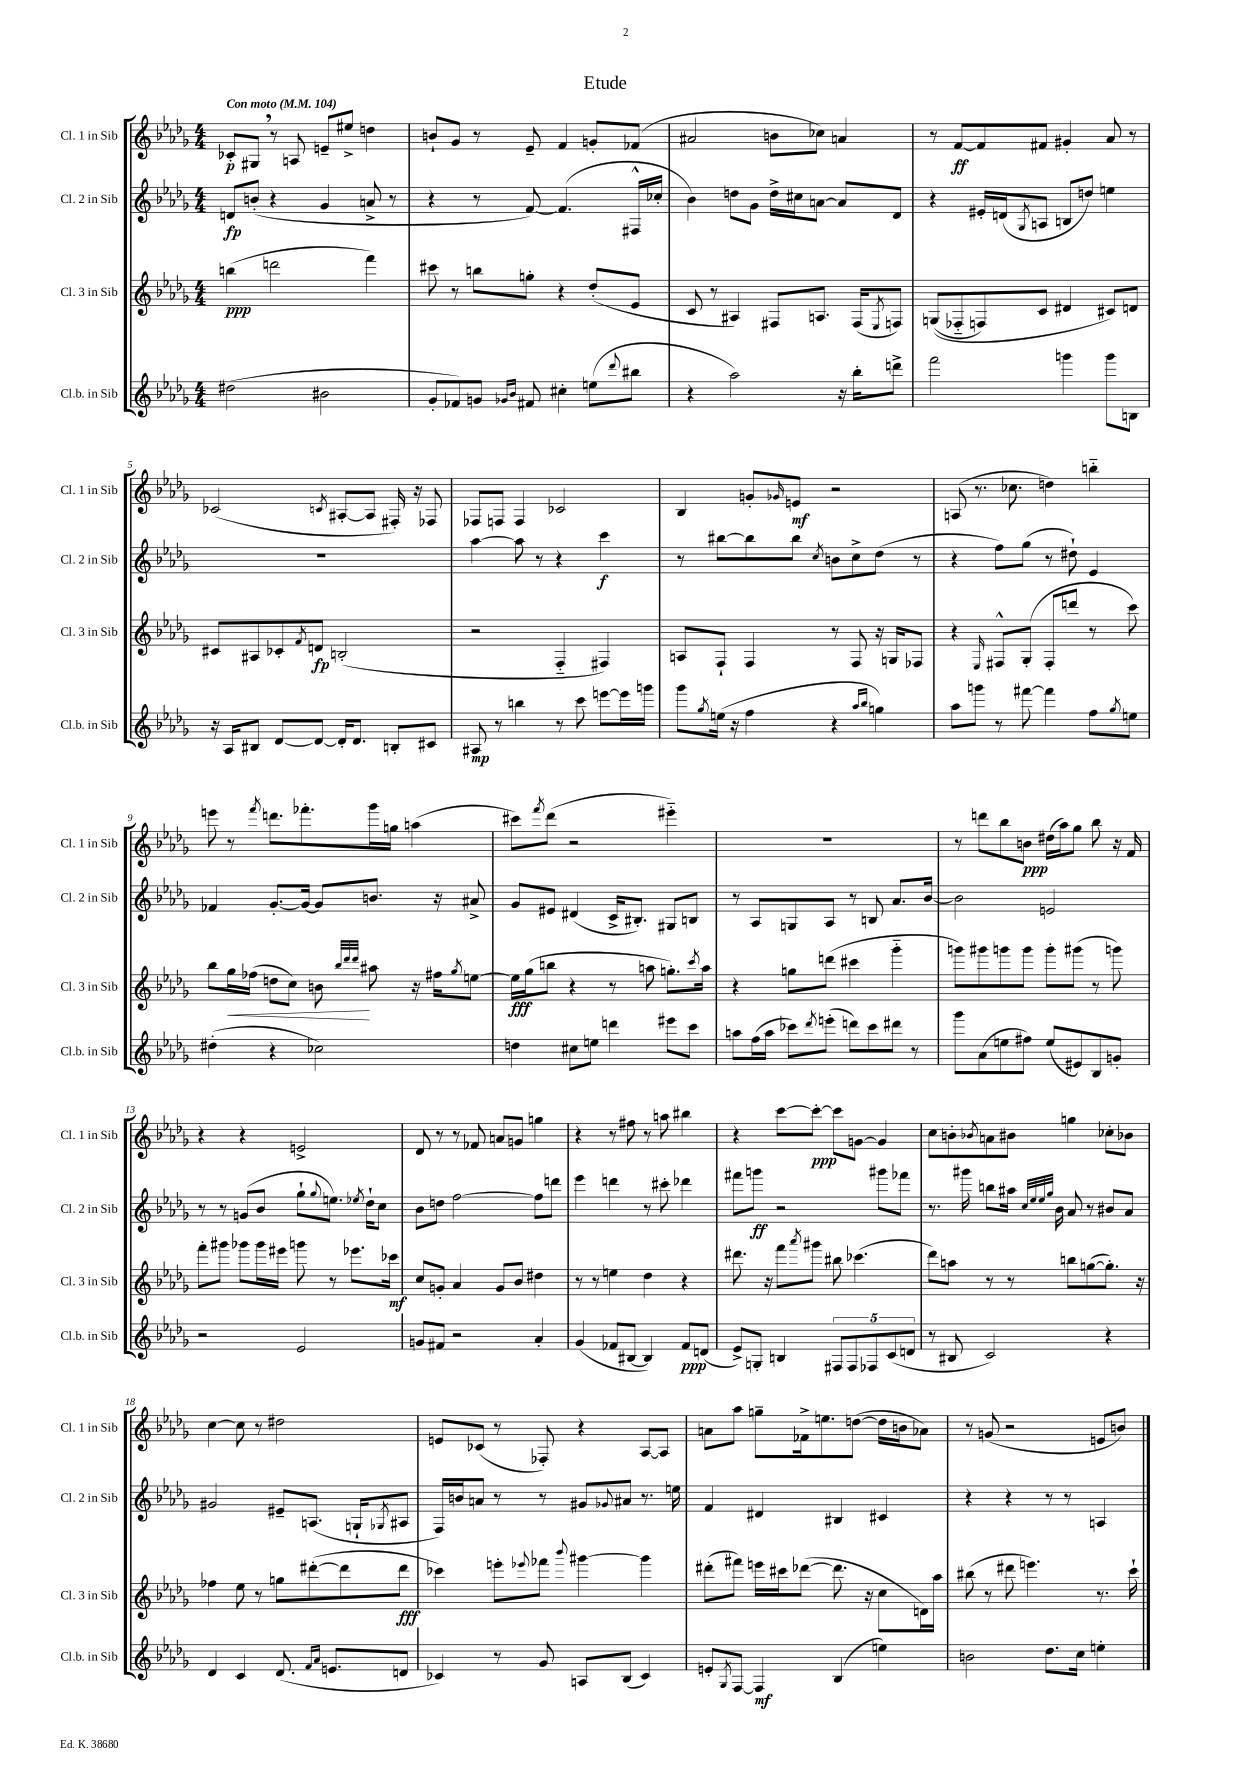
\header { title = "Etude" }
<<
\new StaffGroup <<
\new Staff = "s0" \with { instrumentName = "Cl. 1 in Sib" shortInstrumentName = "Cl. 1 in Sib" } {
    \clef treble \key des \major \numericTimeSignature \time 4/4 \tempo "Con moto" 4 = 104
    ces'8-.\p gis8 \breathe r8 a8 e'8-- eis''8-> d''4 |
    b'8-! ges'8 r8 ees'8-- f'4 g'8-. fes'8( |
    ais'2 b'8 ces''8) a'4 |
    r8 f'8~\ff f'8 fis'8 gis'4-. aes'8 r8 |
    ces'2( \acciaccatura { c'8 } ais8~-. ais8 fis16-.) r16 fes8 |
    fes8 f8 f4 ces'2 |
    bes4 g'8-. \grace { ges'16 } e'8\mf r2 |
    a8( r8. ces''8. d''4) b''4-_ |
    e'''8 r8 \acciaccatura { f'''8 } d'''8. fes'''8.-. ges'''16 g''16 a''4( |
    cis'''8) \acciaccatura { f'''8 } des'''8( r2 eis'''4-_) |
    R1 |
    r8 d'''8 bes''8 b'8\ppp dis''16( aes''16) ges''8 bes''8 r16 f'16 |
    r4 r4 e'2-> |
    des'8 r8 r8 fes'8 a'8 g'8 g''4 |
    r4 r8 fis''8 r8 a''8 bis''4 |
    r4 c'''8~ c'''8~-.\ppp c'''8 g'8~ g'4 |
    c''8 b'8-. \acciaccatura { bes'8 } a'8 bis'8 g''4 ces''8-. bes'8 |
    c''4~ c''8 r8 dis''2 |
    e'8 ces'8( r8 fes8-.) r4 aes8~ aes8 |
    a'8 aes''8 g''8-- fes'16-> e''8. d''8~( d''16 b'16 aes'8) |
    r8 g'8( r2 e'8 b'8) \bar "|." |
}
\new Staff = "s1" \with { instrumentName = "Cl. 2 in Sib" shortInstrumentName = "Cl. 2 in Sib" } {
    \clef treble \key des \major \numericTimeSignature \time 4/4
    d'8\fp b'8-.( r4 ges'4 a'8-> r8 |
    r4 r8 f'8~) f'4.( fis16-^ ces''16-. |
    bes'4) d''8 ges'8 d''16-> cis''16 a'8~ a'8 des'8 |
    r4 eis'16-. d'16( \acciaccatura { ges8 } a8 b8 d''8) e''4 |
    R1 |
    aes''4~ aes''8 r8 r4 c'''4\f |
    r8 bis''8~ bis''8 bis''8 \acciaccatura { c''8 } b'8 c''8-> des''8( r8 |
    r4 f''8) ges''8( r8 dis''8-!) ees'4 |
    fes'4 ges'8.~-. ges'16~ ges'8 b'8. r16 ais'8-> |
    ges'8 eis'8 dis'4( c'16-> bis8.-.) gis8 b8 |
    r8 aes8 g8 aes8 r8 b8 aes'8. bes'16~ |
    bes'2 e'2 |
    r8 r8 g'8( bes'8 ges''8-! \appoggiatura { ges''8 } e''8.) \acciaccatura { ees''8 } des''16-! c''8 |
    bes'8 d''8 f''2~ f''8 d'''8 |
    ees'''4 d'''4 r8 cis'''8-. des'''4 |
    fis'''8 g'''8\ff r2 gis'''8 fes'''8 |
    r8. gis'''16 b''8 ais''16 \grace { c''32 ees''32 ees''32 ges''32 } bes'16 aes'8 r8 bis'8 aes'8 |
    gis'2 eis'8-- a8.( g16-! \acciaccatura { ges8 } ais8 |
    f16) b'16 a'8 r8 r8 gis'8 \appoggiatura { ges'8 } ais'8 r8. e''16 |
    f'4 dis'4 bis4 cis'4 |
    r4 r4 r8 r8 a4 \bar "|." |
}
\new Staff = "s2" \with { instrumentName = "Cl. 3 in Sib" shortInstrumentName = "Cl. 3 in Sib" } {
    \clef treble \key des \major \numericTimeSignature \time 4/4
    b''4\ppp( d'''2 f'''4) |
    cis'''8 r8 b''8 g''8-. r4 des''8-.( ees'8 |
    c'8 r8 ais4) fis8 a8. fis16( \acciaccatura { ees8 } f8) |
    g8(\( fes8-_ f8) c'8 dis'4 cis'8\) d'8 |
    cis'8 ais8 ces'8-. \acciaccatura { f'8 } d'8\fp b2-.( |
    r2 f4-_ fis4) |
    a8 f8-! f4 r8 f8 r16 g16 fes8 |
    r4 \grace { ees16 } fis8-^ ges8-.( fis8-. d'''8 r8 c'''8) |
    bes''8 ges''16\< fes''16( d''8 c''8) b'8\! \grace { bes''32 des'''32 des'''32 } ais''8 r16 fis''16 \acciaccatura { ges''8 } e''8~ |
    e''16\fff ges''16( b''8 r4 r8 a''8 g''8.-.) \acciaccatura { c'''8 } a''16 |
    r4 g''8 d'''8( cis'''4 ges'''4-_ |
    g'''8) gis'''8 g'''8 g'''8 g'''8-. gis'''8( r8 g'''8) |
    f'''8-. gis'''8 ges'''8 ges'''16 eis'''16 g'''8 r8 ees'''8. ces'''16\mf |
    c''8 g'8-. aes'4 g'8 bes'8 dis''4 |
    r8 r8 e''4 des''4 r4 |
    dis'''8. r16 f'''8 \acciaccatura { aes'''8 } gis'''8 bis''8 ces'''4.( |
    des'''8) a''8 r8 r8 b''8 g''8~( g''8.-.) r16 |
    fes''4 ees''8 r8 g''8 dis'''8~-.( dis'''8 dis'''8\fff |
    ces'''4) e'''8-. \appoggiatura { ees'''8 } fes'''8 \appoggiatura { bes'''8 } gis'''4~ gis'''4 |
    dis'''8-.( fis'''8) e'''16 cis'''16 des'''8~( des'''8. r16 c''8 d'16) aes''16 |
    bis''8( r8 dis'''8 e'''4.) r8. c'''16-! \bar "|." |
}
\new Staff = "s3" \with { instrumentName = "Cl.b. in Sib" shortInstrumentName = "Cl.b. in Sib" } {
    \clef treble \key des \major \numericTimeSignature \time 4/4
    dis''2( bis'2 |
    ges'8-. fes'8) g'8 \grace { ges'16 bes'16 } fis'8 cis''4-. e''8( \appoggiatura { des'''8 } bis''8 |
    r4 aes''2) r16 bes''16-. d'''8-> |
    f'''2 g'''4 g'''8 b8 |
    r16 aes16 bis8 des'8~ des'8~ des'16-. des'8. b8-. cis'8 |
    ais8\mp r8 b''4 r8 c'''8 e'''8~ e'''16 g'''16 |
    ges'''8 \acciaccatura { ges''8 } e''16( r16 f''4 r4 \grace { aes''16 bes''16 } g''4) |
    aes''8 g'''8 r8 fis'''8~ fis'''4 f''8 \acciaccatura { ges''8 } e''8 |
    dis''4-.( r4 ces''2) |
    d''4 cis''8 e''8 d'''4 eis'''8 c'''8 |
    a''8 f''16( a''16 ces'''8) \acciaccatura { des'''8 } e'''8-.( d'''8) ces'''8 dis'''8 r8 |
    ges'''8 aes'8( e''8 fis''8) e''8( eis'8) bes8 g'8-. |
    r2 ees'2 |
    g'8 fis'8 r2 aes'4-. |
    ges'4( fes'8 bis8~ bis4) fes'8\ppp d'8( |
    ees'8->) g8-. b4 \tuplet 5/4 { fis8 fis8 fes8 c'8( d'8 } |
    r8 bis8 c'2) r4 |
    des'4 c'4 des'8.( \grace { f'16 aes'16 } e'8. d'8 |
    ces'4) r8 ges'8 a8 bes8( ces'4) |
    e'8-. \acciaccatura { ges8 } f8~ f4\mf bes4( e''4) |
    b'2 des''8. c''16 e''4-. \bar "|." |
}
>>
>>
